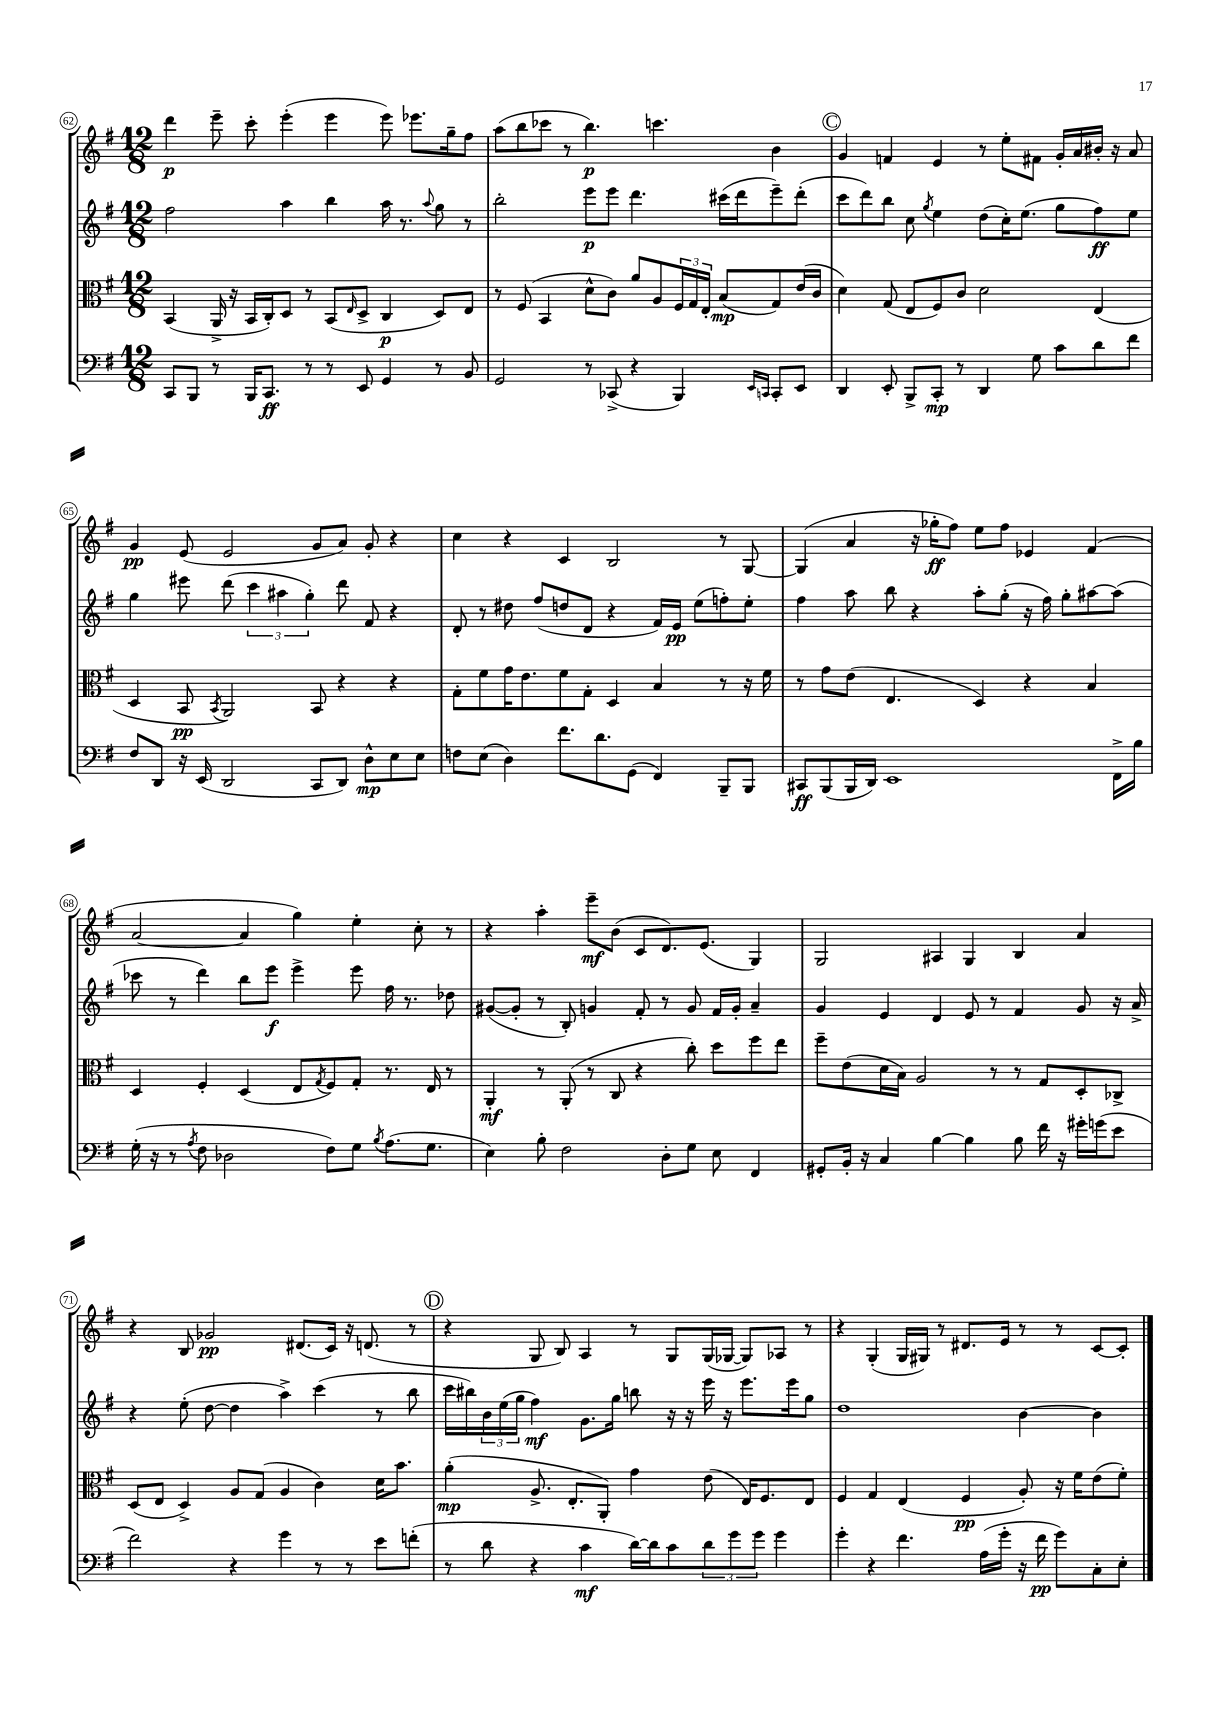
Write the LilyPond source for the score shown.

<<
\new StaffGroup <<
\new Staff = "s0" {
    \clef treble \key g \major \numericTimeSignature \time 12/8
    d'''4\p e'''8-- c'''8-. e'''4-.( e'''4 e'''8) ees'''8. g''16-- fis''8 |
    a''8( b''8 ces'''8 r8 b''4.\p) c'''4. b'4 |
    \mark \markup { \circle "C" } g'4 f'4 e'4 r8 e''8-. fis'8 g'16-. a'16 bis'16-. r16 a'8 |
    g'4\pp e'8( e'2 g'8 a'8) g'8-. r4 |
    c''4 r4 c'4 b2 r8 g8~ |
    g4( a'4 r16 ges''16-.\ff fis''8) e''8 fis''8 ees'4 fis'4( |
    a'2~ a'4 g''4) e''4-. c''8-. r8 |
    r4 a''4-. e'''8--\mf b'8( c'8 d'8.) e'8.( g4) |
    g2 ais4 g4 b4 a'4 |
    r4 b8 ges'2\pp dis'8.( c'16) r16 d'8.( r8 |
    \mark \markup { \circle "D" } r4 g8 b8) a4 r8 g8 g16( ges16~ ges8) aes8 r8 |
    r4 g4-.( g16 gis16) r8 dis'8. e'16 r8 r8 c'8~ c'8-. \bar "|." |
}
\new Staff = "s1" {
    \clef treble \key g \major \numericTimeSignature \time 12/8
    fis''2 a''4 b''4 a''16 r8. \appoggiatura { a''8 } g''8 r8 |
    b''2-. e'''8\p e'''8 d'''4. cis'''16( d'''16 e'''8--) d'''8-.( |
    \mark \markup { \circle "C" } c'''8 d'''8) b''8 c''8 \acciaccatura { g''8 } e''4 d''8( c''16-.) e''8.( g''8 fis''8\ff) e''8 |
    g''4 eis'''8 d'''8( \tuplet 3/2 { c'''4 ais''4 g''4-.) } d'''8 fis'8 r4 |
    d'8-. r8 dis''8 fis''8( d''8 d'8 r4 fis'16) e'16\pp e''8( f''8-.) e''8-. |
    fis''4 a''8 b''8 r4 a''8-. g''8-.( r16 fis''16) g''8-. ais''8~ ais''8( |
    ces'''8 r8 d'''4) b''8 e'''8\f e'''4-> e'''8 fis''16 r8. des''8 |
    gis'8~( gis'8-. r8 b8-.) g'4 fis'8-. r8 g'8 fis'16 g'16-. a'4-- |
    g'4 e'4 d'4 e'8 r8 fis'4 g'8 r16 a'16-> |
    r4 e''8-.( d''8~ d''4 a''4->) c'''4( r8 b''8 |
    \mark \markup { \circle "D" } c'''16 bis''16) \tuplet 3/2 { b'16 e''16( g''16 } fis''4\mf) g'8. g''16 b''8 r16 r16 e'''16 r16 e'''8. e'''16 g''8 |
    d''1 b'4~ b'4 \bar "|." |
}
\new Staff = "s2" {
    \clef alto \key g \major \numericTimeSignature \time 12/8
    b,4( a,16-> r16 b,16 c16-.) d8 r8 b,8( \grace { e16 } d8-> c4\p d8) e8 |
    r8 fis8( b,4 d'8-^ c'8) a'8 a8 \tuplet 3/2 { fis16 g16 e16-. } b8\mp( g8) e'16( c'16 |
    \mark \markup { \circle "C" } d'4) g8( e8 fis8) c'8 d'2 e4( |
    d4 b,8\pp \acciaccatura { b,8 } a,2) b,8 r4 r4 |
    g8-. fis'8 g'16 e'8. fis'8 g8-. d4 b4 r8 r16 fis'16 |
    r8 g'8 e'8( e4. d4) r4 b4 |
    d4 fis4-. d4( e8 \acciaccatura { g8 } fis8) g8-. r8. e16 r8 |
    a,4-.\mf r8 a,8-.( r8 c8 r4 c''8-.) d''8 fis''8 e''8 |
    fis''8-- e'8( d'16 b16) a2 r8 r8 g8 d8-. ces8-> |
    d8( e8 d4->) a8 g8( a4 c'4) d'16 b'8. |
    \mark \markup { \circle "D" } a'4-.\mp( a8.-> e8.-. a,8-.) g'4 e'8( e16) fis8. e8 |
    fis4 g4 e4( fis4\pp a8-.) r16 fis'16 e'8( fis'8-.) \bar "|." |
}
\new Staff = "s3" {
    \clef bass \key g \major \numericTimeSignature \time 12/8
    c,8 b,,8 r8 b,,16 c,8.\ff r8 r8 e,8 g,4 r8 b,8 |
    g,2 r8 ces,8->( r4 b,,4) \grace { e,16 c,16 } c,8-. e,8 |
    \mark \markup { \circle "C" } d,4 e,8-. b,,8-> c,8-.\mp r8 d,4 g8 c'8 d'8 fis'8 |
    fis8 d,8 r16 e,16( d,2 c,8 d,8) d8-^\mp e8 e8 |
    f8 e8( d4) fis'8. d'8. g,8( fis,4) b,,8-- b,,8 |
    cis,8\ff b,,8( b,,16 d,16) e,1 fis,16-> b16 |
    g16-.( r16 r8 \acciaccatura { a8 } fis8 des2 fis8) g8 \acciaccatura { b8 } a8.( g8. |
    e4) b8-. fis2 d8-. g8 e8 fis,4 |
    gis,8-. b,16-. r16 c4 b4~ b4 b8 fis'16 r16 gis'16-. g'16( e'8 |
    fis'2) r4 g'4 r8 r8 e'8 f'8-.( |
    \mark \markup { \circle "D" } r8 d'8 r4 c'4\mf d'16~) d'16 c'8 \tuplet 3/2 { d'8 g'8 g'8 } g'4 |
    g'4-. r4 fis'4. a16( g'16-. r16 fis'16\pp g'8) c8-. e8-. \bar "|." |
}
>>
>>
\layout { \context { \Score currentBarNumber = #62 \override BarNumber.stencil = #(make-stencil-circler 0.1 0.3 ly:text-interface::print) } }
